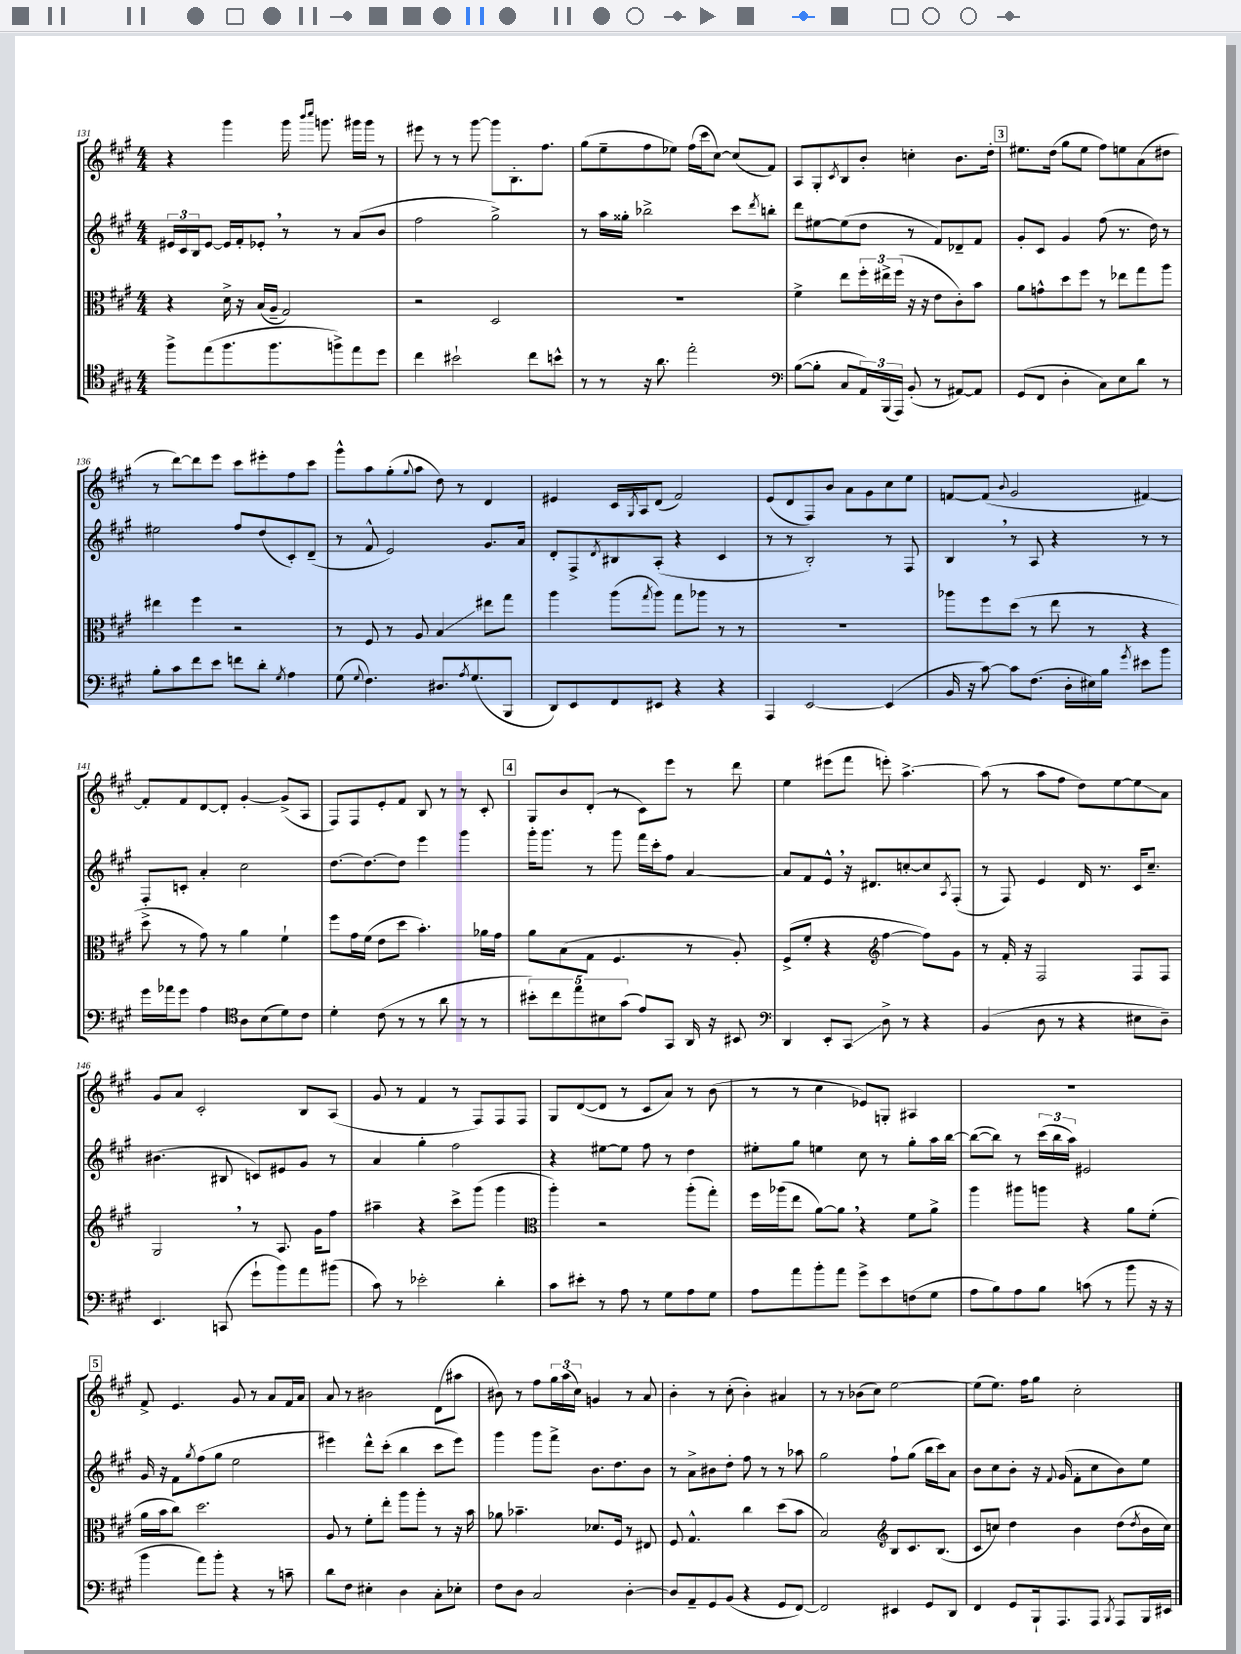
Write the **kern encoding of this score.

**kern	**kern	**kern	**kern
*staff4	*staff3	*staff2	*staff1
*clefC4	*clefC3	*clefG2	*clefG2
*k[f#c#g#]	*k[f#c#g#]	*k[f#c#g#]	*k[f#c#g#]
*M4/4	*M4/4	*M4/4	*M4/4
8ff#^	4r	24e#	4r
.	.	24c#	.
.	.	24B	.
(8ee	.	[8e#	.
8.ff#	16d^	16e#]	4ggg#
.	16r	16f#'	.
.	(16B	8e-'	.
8.ff#	16A~	.	.
.	2G#)	8r	16ggg#
.	.	.	16qqbbb
.	.	.	16qqcccc#
.	.	.	8.ggg
8ff^)	.	8r	.
8ee	.	(8a	16ggg#
.	.	.	16ggg#
8dd	.	8b	8r
=	=	=	=
4cc#	2r	2ff#	8eee#
.	.	.	8r
2b#`	.	.	8r
.	.	.	[8ggg#
.	2D	2gg#^)	8ggg#]
.	.	.	8.B'
8cc#	.	.	.
.	.	.	8.ff#
8b^^	.	.	.
=	=	=	=
8r	1r	8r	(8gg#
8r	.	16aa	8ee~
.	.	16gg##'	.
16r	.	2bb-^	8ff#
8.a	.	.	.
.	.	.	8ee-)
2ee'	.	.	(16ff#
.	.	.	16ccc#
.	.	.	[8cc#)
.	.	8ccc#	(8cc#]
.	.	8qddd	.
.	.	8bb'	8f#)
=	=	=	=
*clefF4	*	*	*
([8B	4f#^	8ddd	8A
8B']	.	[8ee#	8G#'
.	.	.	8qc#
8C#	8ee	(8ee#]	8B
24AA)	24ff#'	8dd	8b'
(24BBB	24ee#^	.	.
24AAA)	(24ff#	.	.
(8BB'	16r	8r	4cc'
.	16r	.	.
8r	8e	8f#)	.
[8AA#)	8c#')	8d-~	8.b
8AA#]	8b	8f#	.
.	.	.	16dd'
=	=	=	=
(8GG#	8a	8g#'	8.ee#
8FF#	8g^^	8c#	.
.	.	.	(16dd
4D'	8dd	4g#	8gg#
.	8ff#	.	8ee#
8C#)	8r	(8ff#	8ff#)
8E	8ee-	8.r	8ee
8d	8gg#	.	(8a
.	.	16dd)	.
8r	8aa	8r	8dd#
=	=	=	=
8B'	4ee#	2ee#	8r
8c#	.	.	[8ddd)
8f#	4ff#	.	8ddd]
8e	.	.	8eee
8f	2r	8ff#	8ccc#
8d'	.	(8dd	8eee#'
8qG#	.	.	.
4A	.	8c#')	8ff#
.	.	(8d~	8ccc#
=	=	=	=
(8G#	8r	8r	8ggg#^^
8qqG#	.	.	.
4.F#)	8F#	8f#^^	8aa
.	8r	2e)	(8gg#'
.	.	.	8qqgg#
.	8A	.	8aa
8.D#	4B	.	8dd)
.	.	.	8r
8qA	.	.	.
(8.G#	.	.	.
.	8ee#	8.g#	4d
8BBB	8gg#	.	.
.	.	16a	.
=	=	=	=
8DD)	4aa	8d'	4e#
8EE	.	8F#^	.
.	.	8qd	.
8FF#	(8aa	8B#	16c#
.	.	.	8qG#
.	.	.	16A
.	8qgg#	.	.
8EE#	8aa)	(8A'	(8d
4r	8gg#	4r	2f#)
.	8aa-	.	.
4r	8r	4c#	.
.	8r	.	.
=	=	=	=
4AAA	1r	8r	(8e
.	.	8r	8d
[2EE	.	2B')	8F#)
.	.	.	8b
.	.	.	8a
.	.	.	8g#
(4EE]	.	8r	8cc#
.	.	8F#	8ee
=	=	=	=
16BB	8aa-	4B	[8f
16r	.	.	.
[8c#)	8ff#	.	(8f]
.	.	.	8qqb
8c#]	(8dd	8r	2g#
(8.F#	8r	8A	.
.	8ee	4r	.
16D'	.	.	.
16E#)	8r	.	.
16B	.	.	.
8qg#	.	.	.
8e#	4r	8r	[4f#)
8b	.	8r	.
=	=	=	=
16g#	8dd^	8F#'	8f#']
16a-	.	.	.
8g#	8r	8c'	8f#
4A	8g#)	4a'	[8d
.	8r	.	8d']
*clefC4	*	*	*
8A	4a	2cc#	[4g#'
(8B	.	.	.
8d)	4f#`	.	(8g#^]
8c#	.	.	8A
=	=	=	=
4d'	8ff#	[8.dd	8F#)
.	16g#	.	8F#
.	(16f#	8.dd_	.
(8c#	8e	.	8e'
8r	8dd	8dd]	8f#
8r	4.b')	4eee	8B
8a	.	.	8r
8r	.	4ggg#	8r
8r	16a-	.	8c#'
.	16g#	.	.
=	=	=	=
10b#')	8a	16ggg#'	8G#
.	.	8.ggg#	.
10cc#	.	.	.
.	(8B	.	8b
10ee	.	.	.
.	8G#	8r	(8d'
10B#	.	.	.
.	4.F#	8ggg#	8r
(10g#	.	.	.
8e)	.	16fff#	8c#)
.	.	16ccc#'	.
8GG#	.	8ff#	8eee
16AA	8r	[4a	8r
16r	.	.	.
8BB#	8A')	.	8ddd
=	=	=	=
*clefF4	*	*	*
4DD	(8F#^	8a]	4ee
.	8f#'	8f#	.
8EE'	4r	8e^^	(8eee#
8CC#	.	16r	8fff#
.	.	8.d#	.
*	*clefG2	*	*
8D^	[4ff#	.	8eee')
8r	.	[8cc'	[4.aa^
4r	8ff#])	8cc]	.
.	.	8qA	.
.	8g#	(8F#'	.
=	=	=	=
(4BB	8r	8r	(8aa]
.	16f#'	8F#)	8r
.	16r	.	.
8D	2F#	4e	8aa
8r	.	.	8ff#
4r	.	16d	8dd)
.	.	8.r	.
.	.	.	[8ee
8E#	8F#	16c#	8ee]
.	.	8.cc#~	.
8D~)	8F#	.	8a
=	=	=	=
4.EE	2G#	(4.b#	8g#
.	.	.	8a
.	.	.	2c#'
(8CC	.	8B#	.
8g#`	8r	8c)	.
8b)	8.A	8e#	.
8a	.	8g#	8B
.	16g#	.	.
(8b#	8ff#	8r	(8A
=	=	=	=
8c#)	4aa#~	4a	8g#
8r	.	.	8r
2e-'	4r	4gg#'	4f#
.	8ccc#^	2ff#	8r
.	(8ggg#	.	8F#)
4d'	4ggg#	.	8F#
.	.	.	8F#
=	=	=	=
*	*clefC3	*	*
8c#	4aa')	4r	8G#
8e#'	.	.	([8d
8r	2r	[8ee#	8d]
8A	.	8ee#]	8r
8r	.	8ff#	8c#
8G#	.	8r	8a)
8A	(8aa'	4dd	8r
8G#	8gg#')	.	(8b
=	=	=	=
8A	16ff#	8ee#'	8r
.	(16aa-	.	.
8a	8ee	8gg#	8r
8b'	[8a)	4ee	4cc#
8a	8a]	.	.
8g#^	4r	8cc#	8e-)
8e	.	8r	8G'
(8F	8f#	8gg#'	4A#
8G#	8a^	16aa	.
.	.	[16bb	.
=	=	=	=
8A	4aa	(8bb_	1r
8B)	.	8bb])	.
8A	8aa#	8r	.
8B	8aa	(24ccc#	.
.	.	24bb	.
.	.	24aa)	.
(8c	4r	2e#	.
8r	.	.	.
8b	8a	.	.
16r	(8f#'	.	.
16r	.	.	.
=	=	=	=
4b	16a	16g#	8f#^
.	16b	16r	.
.	8cc#)	8f#	4.e
.	.	8qgg#	.
8a)	2.dd	(8ff#	.
8b'	.	8gg#	.
4r	.	2ee	8g#
.	.	.	8r
8r	.	.	8a
8c~	.	.	16f#
.	.	.	16a
=	=	=	=
8d	8A	4eee#)	8a
8F#	8r	.	8r
4E#'	8f#'	8ddd^^	2b#
.	8ee'	(8ccc#'	.
4D	8aa	4bb	.
.	8aa'	.	.
8C#'	8r	8ccc#	(8d
8E-'	16r	8eee#)	8aa#
.	16b	.	.
=	=	=	=
8F#	8a-	4ggg#	8b#)
8D	4.b-~	.	8r
2C#	.	8ggg#	8ff#
.	.	8fff#^	24gg#
.	.	.	(24aa
.	.	.	24cc#)
.	8.d-	8.b	4g
.	16F#	8.dd	.
[4D'	8r	.	8r
.	8E#	8b	8a
=	=	=	=
8D]	8F#	8r	4b'
8AA~	4.G#^^	8a^	.
8GG#	.	8b#	8r
(8BB	.	8dd'	(8cc#'
4r	4cc#	8ff#	4b')
.	.	8r	.
8GG#	(8dd	8r	4a#
[8FF#)	8b	8aa-	.
=	=	=	=
2FF#]	2B)	2gg#	8r
.	.	.	8r
.	.	.	(8b-
.	.	.	8cc#)
*	*clefG2	*	*
4EE#	8B	8ff#`	[2ee
.	8.c#	(8gg#	.
8GG#	.	16bb	.
.	(8.B	16ccc#)	.
8DD	.	8a	.
=	=	=	=
4FF#	8c#	8b	(8ee]
.	8cc)	8cc#	8.ee)
8GG#	4dd	8b'	.
.	.	.	16ff#
16BBB`	.	16r	8gg#
.	.	8qqf#	.
8.AAA	.	(16g#	.
.	4b	8f#'	2cc#'
8AAA	.	8cc#	.
8qBBB	.	.	.
8AAA	(8dd	8b)	.
.	8qdd	.	.
16BBB	16b	8ee	.
16EE#	16cc)	.	.
==	==	==	==
*-	*-	*-	*-
